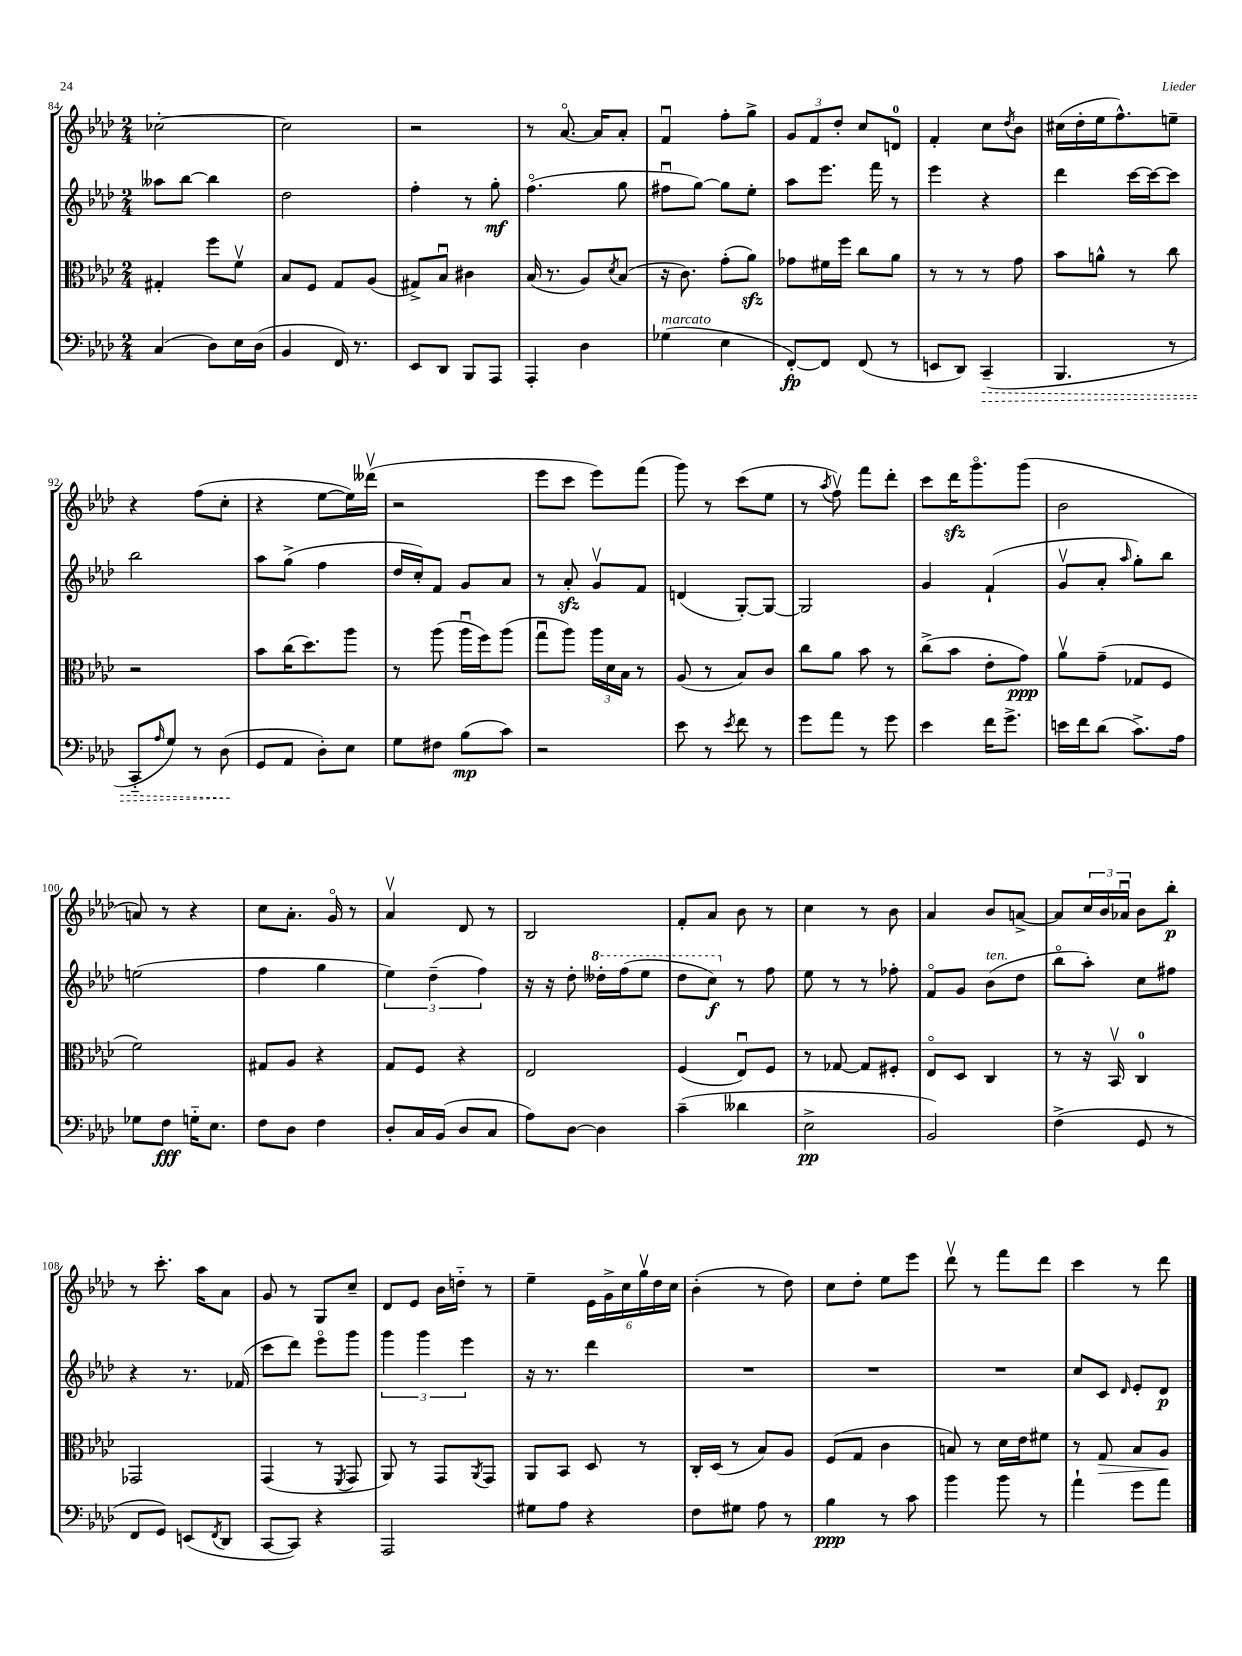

**kern	**dynam	**kern	**dynam	**kern	**dynam	**kern	**dynam
*part4	*part4	*part3	*part3	*part2	*part2	*part1	*part1
*staff4	*staff4	*staff3	*staff3	*staff2	*staff2	*staff1	*staff1
*clefF4	*	*clefC3	*	*clefG2	*	*clefG2	*
*k[b-e-a-d-]	*	*k[b-e-a-d-]	*	*k[b-e-a-d-]	*	*k[b-e-a-d-]	*
*M2/4	*	*M2/4	*	*M2/4	*	*M2/4	*
=84	=84	=84	=84	=84	=84	=84	=84
(4C/	.	4G#X'/	.	8aa--X\L	.	[2cc-X'\	.
.	.	.	.	[8bb-\J	.	.	.
8D-\L)	.	8ff\L	.	4bb-\]	.	.	.
16E-\L	.	8fv\J	.	.	.	.	.
(16D-\JJ	.	.	.	.	.	.	.
=85	=85	=85	=85	=85	=85	=85	=85
4BB-/	.	8B-/L	.	2dd-\	.	2cc-\]	.
.	.	8F/J	.	.	.	.	.
16FF/)	.	8G/L	.	.	.	.	.
8.r	.	.	.	.	.	.	.
.	.	(8A-/J	.	.	.	.	.
=86	=86	=86	=86	=86	=86	=86	=86
8EE-/L	.	8G#X^/L)	.	4ff'\	.	2r	.
8DD-/J	.	8B-u/J	.	.	.	.	.
8BBB-/L	.	4c#X\	.	8r	.	.	.
8AAA-/J	.	.	.	8gg'\	mf	.	.
=87	=87	=87	=87	=87	=87	=87	=87
4AAA-'/	.	(16B-/	.	(4.ff\	.	8r	.
.	.	8.r	.	.	.	.	.
.	.	.	.	.	.	[8.a-/	.
4D-\	.	8A-/L)	.	.	.	.	.
.	.	.	.	.	.	16a-/KL]	.
.	.	8qd-/	.	.	.	.	.
.	.	(8B-/J	.	8gg\	.	8a-'/J	.
=88	=88	=88	=88	=88	=88	=88	=88
!LO:TX:a:i:t=marcato	!	!	!	!	!	!	!
(4G-X\	.	16r	.	8ff#Xu\L	.	4fu/	.
.	.	8.c\)	.	.	.	.	.
.	.	.	.	[8gg\J)	.	.	.
4E-\	.	(8g'\L	.	8gg\L]	.	8ff'\L	.
.	.	8a-zz\J)	.	8ee-'\J	.	8gg^\J	.
=89	=89	=89	=89	=89	=89	=89	=89
[8FF'/L)	fp	8g-X\L	.	8aa-\L	.	12g/L	.
.	.	.	.	.	.	12f/	.
8FF/J]	.	16f#X\L	.	8.eee-\J	.	.	.
.	.	.	.	.	.	12dd-'/J	.
.	.	16ff\JJ	.	.	.	.	.
(8FF/	.	8cc\L	.	.	.	8cc/L	.
.	.	.	.	16fff\	.	.	.
8r	.	8a-\J	.	8r	.	8dn/J	.
=90	=90	=90	=90	=90	=90	=90	=90
8EEn/L	.	8r	.	4eee-\	.	4f'/	.
8DD-/J)	.	8r	.	.	.	.	.
!	!LO:HP:b	!	!	!	!	!	!
(4CC~/	>	8r	.	4r	.	8cc\L	.
.	.	.	.	.	.	8qdd-/	.
.	.	8g\	.	.	.	8b-\J	.
=91	=91	=91	=91	=91	=91	=91	=91
4.BBB-/	.	8b-\L	.	4ddd-\	.	(16cc#X\LL	.
.	.	.	.	.	.	16dd-'\	.
.	.	8an^^\J	.	.	.	16ee-\J	.
.	.	.	.	.	.	8.ff^^\)	.
.	.	8r	.	[16ccc\LL	.	.	.
.	.	.	.	16ccc\J_	.	.	.
8r	.	8cc\	.	8ccc\J]	.	8een~\J	.
!!LO:LB:g=z
=92	=92	=92	=92	=92	=92	=92	=92
8CC/L	.	2r	.	2bb-\	.	4r	.
16qqA-/	.	.	.	.	.	.	.
8G/J)	.	.	.	.	.	.	.
8r	.	.	.	.	.	(8ff\L	.
(8D-\	.	.	.	.	.	8cc'\J	.
.	]	.	.	.	.	.	.
=93	=93	=93	=93	=93	=93	=93	=93
8GG/L	.	8b-\L	.	8aa-\L	.	4r	.
8AA-/J	.	(16cc\K	.	(8gg^\J	.	.	.
.	.	8.dd-\)	.	.	.	.	.
8D-'\L)	.	.	.	4ff\	.	[8ee-\L	.
8E-\J	.	8aa-\J	.	.	.	16ee-\L])	.
.	.	.	.	.	.	(16ddd--Xv\JJ	.
=94	=94	=94	=94	=94	=94	=94	=94
8G\L	.	8r	.	16dd-/LL	.	2r	.
.	.	.	.	16cc'/J)	.	.	.
8F#X\J	.	(8aa-\	.	8f/J	.	.	.
(8B-\L	mp	16aa-u\LL	.	8g/L	.	.	.
.	.	16ff\J)	.	.	.	.	.
8c\J)	.	(8aa-\J	.	8a-/J	.	.	.
=95	=95	=95	=95	=95	=95	=95	=95
2r	.	8ggu\L	.	8r	.	8eee-\L	.
.	.	8aa-\J)	.	8a-zz'/	.	8ccc\J	.
.	.	24aa-\LL	.	8gv/L	.	8eee-\L)	.
.	.	24d-\	.	.	.	.	.
.	.	24B-\JJ	.	.	.	.	.
.	.	8r	.	8f/J	.	(8fff\J	.
=96	=96	=96	=96	=96	=96	=96	=96
8e-\	.	(8A-/	.	(4dn/	.	8ggg\)	.
8r	.	8r	.	.	.	8r	.
8qe-/	.	.	.	.	.	.	.
8f\	.	8B-/L)	.	[8G'/L)	.	(8ccc\L	.
8r	.	8c/J	.	8G/J_	.	8ee-\J	.
=97	=97	=97	=97	=97	=97	=97	=97
8g\L	.	8cc\L	.	2G/]	.	8r	.
.	.	.	.	.	.	8qaa-/	.
8a-\J	.	8a-\J	.	.	.	8ffv\)	.
8r	.	8b-\	.	.	.	8fff\L	.
8g\	.	8r	.	.	.	8ddd-'\J	.
=98	=98	=98	=98	=98	=98	=98	=98
4e-\	.	(8cc^\L	.	4g/	.	8ccc\L	.
.	.	8b-\J	.	.	.	16ddd-zz\K	.
.	.	.	.	.	.	8.ggg\	.
16f\KL	.	8e-'\L	.	(4f`/	.	.	.
8.g^\J	.	.	.	.	.	.	.
.	.	8g\J)	ppp	.	.	(8ggg\J	.
=99	=99	=99	=99	=99	=99	=99	=99
16en\LL	.	8a-v\L	.	8gv/L	.	2b-\	.
16f\J	.	.	.	.	.	.	.
(8d-\J	.	(8g~\J	.	8a-'/J	.	.	.
.	.	.	.	16qqaa-/	.	.	.
8.c^\L)	.	8G-X/L	.	8gg'\L)	.	.	.
.	.	8F/J	.	8bb-\J	.	.	.
16A-\Jk	.	.	.	.	.	.	.
!!LO:LB:g=z
=100	=100	=100	=100	=100	=100	=100	=100
8G-X\L	.	2f\)	.	(2een\	.	8an/)	.
8F\J	fff	.	.	.	.	8r	.
16Gn\KL	.	.	.	.	.	4r	.
8.E-\J	.	.	.	.	.	.	.
=101	=101	=101	=101	=101	=101	=101	=101
8F\L	.	8G#X/L	.	4ff\	.	8cc\L	.
8D-\J	.	8A-/J	.	.	.	8.a-'\J	.
4F\	.	4r	.	4gg\	.	.	.
.	.	.	.	.	.	16g/	.
.	.	.	.	.	.	8r	.
=102	=102	=102	=102	=102	=102	=102	=102
8D-'/L	.	8G/L	.	6ee-\)	.	4a-v/	.
16C/L	.	8F/J	.	.	.	.	.
.	.	.	.	(6dd-~\	.	.	.
(16BB-/JJ	.	.	.	.	.	.	.
8D-/L	.	4r	.	.	.	8d-/	.
.	.	.	.	6ff\)	.	.	.
8C/J	.	.	.	.	.	8r	.
=103	=103	=103	=103	=103	=103	=103	=103
8A-\L)	.	2E-/	.	16r	.	2B-/	.
.	.	.	.	16r	.	.	.
[8D-\J	.	.	.	8dd-'\	.	.	.
*	*	*	*	*8va	*	*	*
4D-\]	.	.	.	16ddd--X'\LL	.	.	.
.	.	.	.	(16fff\J	.	.	.
.	.	.	.	8eee-\J	.	.	.
=104	=104	=104	=104	=104	=104	=104	=104
(4c~\	.	(4F/	.	8ddd-\L	.	8f'/L	.
.	.	.	.	8ccc\J)	f	8a-/J	.
*	*	*	*	*X8va	*	*	*
4d--X\	.	8E-u/L)	.	8r	.	8b-\	.
.	.	8F/J	.	8ff\	.	8r	.
=105	=105	=105	=105	=105	=105	=105	=105
2E-^\	pp	8r	.	8ee-\	.	4cc\	.
.	.	[8G-X/	.	8r	.	.	.
.	.	8G-/L]	.	8r	.	8r	.
.	.	8F#X'/J	.	8ff-X'\	.	8b-\	.
=106	=106	=106	=106	=106	=106	=106	=106
2BB-/)	.	8E-/L	.	8f/L	.	4a-/	.
.	.	8D-/J	.	8g/J	.	.	.
!	!	!	!	!LO:TX:a:i:t=ten.	!	!	!
.	.	4C/	.	(8b-\L	.	8b-/L	.
.	.	.	.	8dd-\J	.	[8an^/J	.
=107	=107	=107	=107	=107	=107	=107	=107
(4F^\	.	8r	.	8bb-\L	.	8a/L]	.
.	.	16r	.	8aa-'\J)	.	24cc/L	.
.	.	.	.	.	.	24b-/	.
.	.	16BB-v/	.	.	.	.	.
.	.	.	.	.	.	24a-Xu/JJ	.
8GG/	.	4C/	.	8cc\L	.	8b-\L	.
8r	.	.	.	8ff#X\J	.	8bb-'\J	p
!!LO:LB:g=z
=108	=108	=108	=108	=108	=108	=108	=108
8FF/L	.	2GG-X/	.	4r	.	8r	.
8GG/J)	.	.	.	.	.	8.ccc'\	.
(8EEn/L	.	.	.	8.r	.	.	.
.	.	.	.	.	.	16aa-\KL	.
8qFF/	.	.	.	.	.	.	.
8DD-/J	.	.	.	.	.	8a-\J	.
.	.	.	.	(16f-X/	.	.	.
=109	=109	=109	=109	=109	=109	=109	=109
[8CC/L	.	(4GG/	.	8ccc\L	.	8g/	.
8CC/J])	.	.	.	8ddd-\J)	.	8r	.
4r	.	8r	.	8eee-\L	.	8G/L	.
.	.	8qFF/	.	.	.	.	.
.	.	8GG/	.	8ggg\J	.	8cc~/J	.
=110	=110	=110	=110	=110	=110	=110	=110
2AAA-/	.	8AA-/)	.	6ggg\	.	8d-/L	.
.	.	8r	.	.	.	8e-/J	.
.	.	.	.	6ggg\	.	.	.
.	.	8GG/L	.	.	.	16b-\LL	.
.	.	.	.	.	.	16ddn\JJ	.
.	.	.	.	6eee-\	.	.	.
.	.	8qAA-/	.	.	.	.	.
.	.	8GG/J	.	.	.	8r	.
=111	=111	=111	=111	=111	=111	=111	=111
8G#X\L	.	8AA-/L	.	16r	.	4ee-~\	.
.	.	.	.	8.r	.	.	.
8A-\J	.	8BB-/J	.	.	.	.	.
4r	.	8D-/	.	4ddd-\	.	24e-\LL	.
.	.	.	.	.	.	24g^\	.
.	.	.	.	.	.	24cc\	.
.	.	8r	.	.	.	24ggv\	.
.	.	.	.	.	.	24dd-\	.
.	.	.	.	.	.	24cc\JJ	.
=112	=112	=112	=112	=112	=112	=112	=112
8F\L	.	16C'/LL	.	2r	.	(4b-'\	.
.	.	(16D-/JJ	.	.	.	.	.
8G#X\J	.	8r	.	.	.	.	.
8A-\	.	8B-/L)	.	.	.	8r	.
8r	.	8A-/J	.	.	.	8dd-\)	.
=113	=113	=113	=113	=113	=113	=113	=113
4B-\	ppp	(8F/L	.	2r	.	8cc\L	.
.	.	8G/J	.	.	.	8dd-'\J	.
8r	.	4c\	.	.	.	8ee-\L	.
8c\	.	.	.	.	.	8eee-\J	.
=114	=114	=114	=114	=114	=114	=114	=114
4b-\	.	8Bn/)	.	2r	.	8ddd-v\	.
.	.	8r	.	.	.	8r	.
8b-\	.	16d-\LL	.	.	.	8fff\L	.
.	.	16e-\J	.	.	.	.	.
8r	.	8f#X\J	.	.	.	8ddd-\J	.
=115	=115	=115	=115	=115	=115	=115	=115
4a-`\	.	8r	.	8cc/L	.	4ccc\	.
!	!	!	!LO:HP:b	!	!	!	!
.	.	8G/	>	8c/J	.	.	.
.	.	.	.	16qqd-/	.	.	.
8g\L	.	8B-/L	.	8e-'/L	.	8r	.
8a-\J	.	8A-/J	.	8d-/J	p	8ddd-\	.
.	.	.	]	.	.	.	.
==	==	==	==	==	==	==	==
*-	*-	*-	*-	*-	*-	*-	*-
